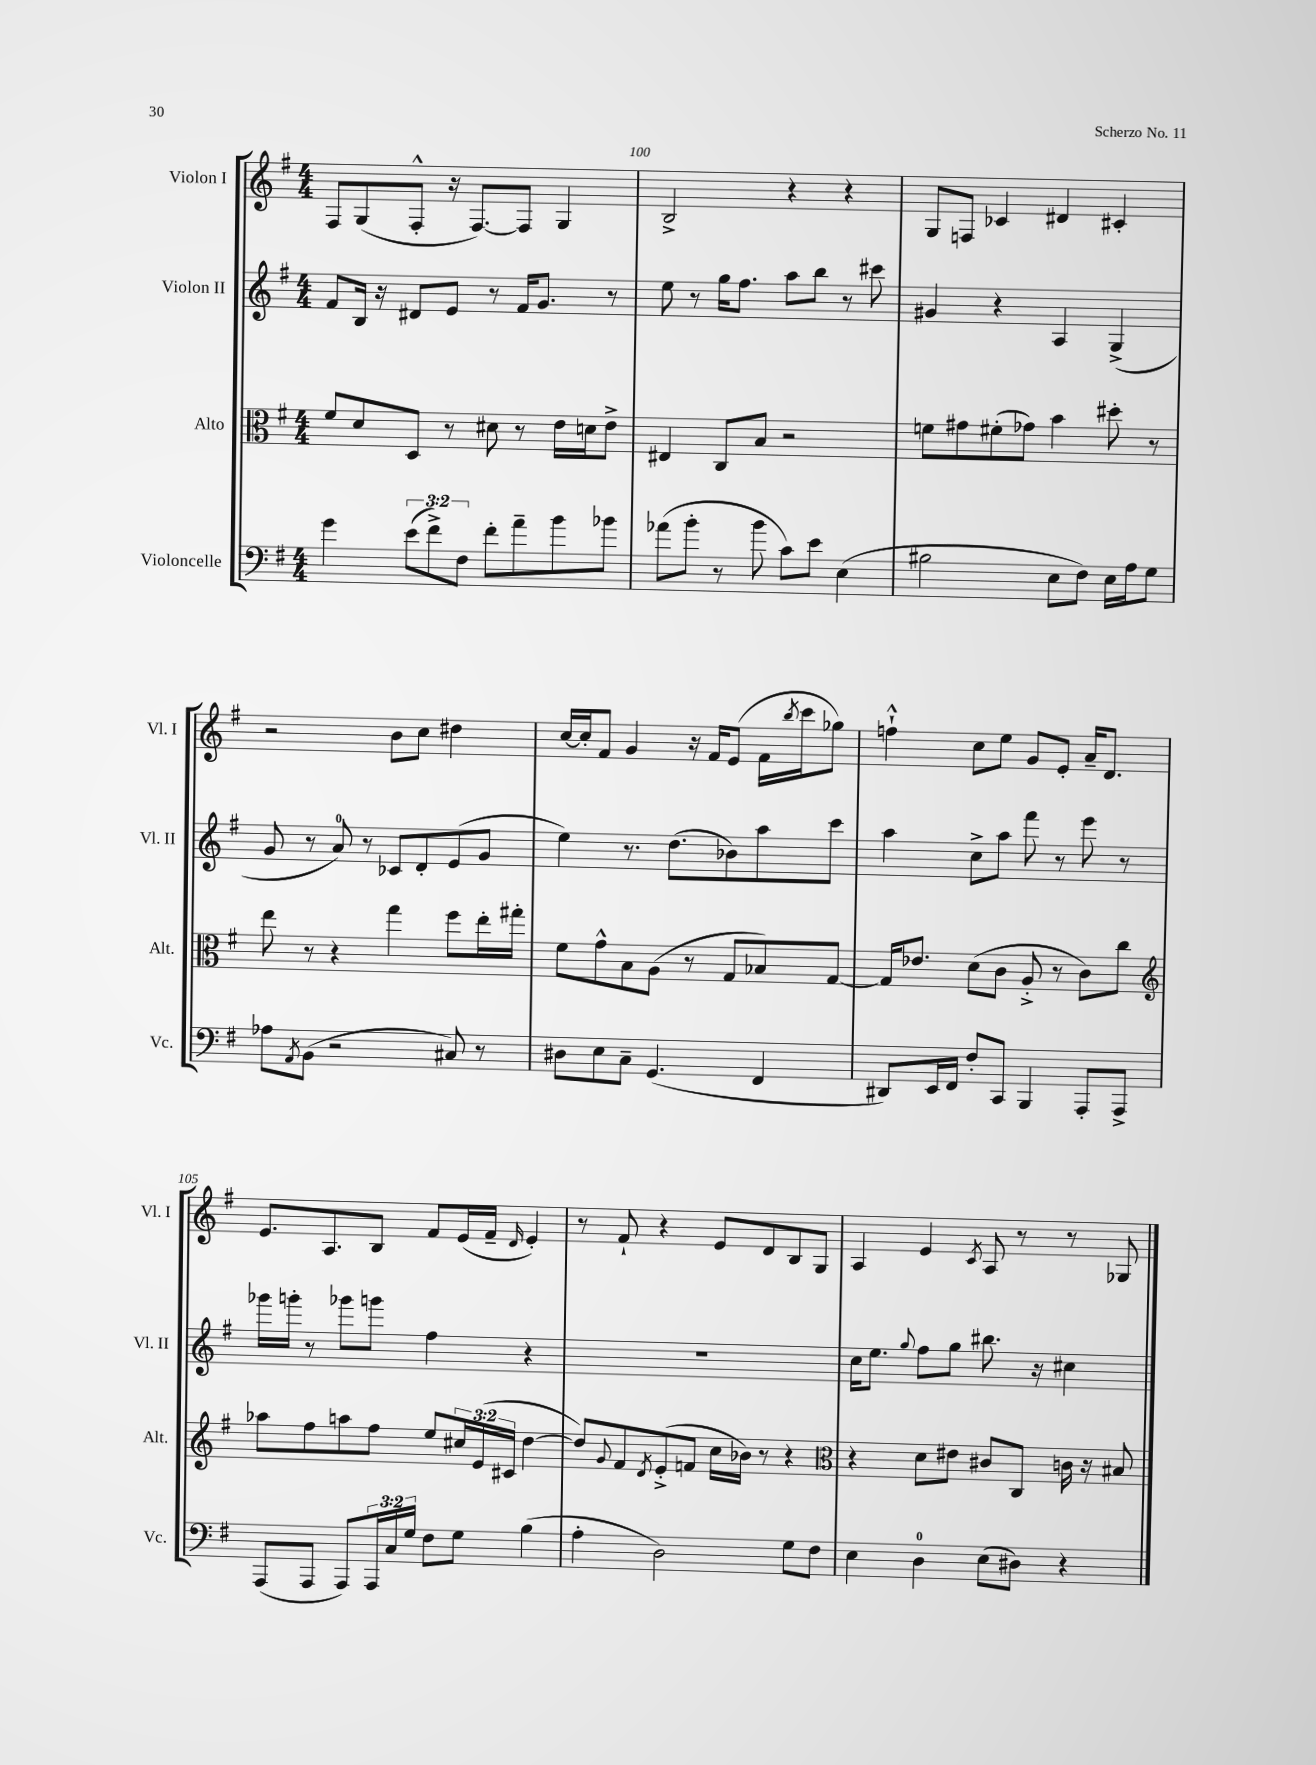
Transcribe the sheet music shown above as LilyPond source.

<<
\new StaffGroup <<
\new Staff = "s0" \with { instrumentName = "Violon I" shortInstrumentName = "Vl. I" } {
    \clef treble \key g \major \numericTimeSignature \time 4/4
    fis8 g8( fis8-.-^ r16 fis8.~) fis8 g4 |
    b2-> r4 r4 |
    g8 f8 ces'4 dis'4 cis'4-. |
    r2 b'8 c''8 dis''4 |
    c''16~ c''16-. fis'8 g'4 r16 fis'16 e'8( fis'16 \acciaccatura { b''8 } c'''16 ges''8) |
    f''4-!-^ c''8 e''8 g'8 e'8-. a'16-- d'8. |
    e'8. a8. b8 fis'8 e'16( fis'16-- \grace { d'16 } e'4-.) |
    r8 fis'8-! r4 e'8 d'8 b8 g8 |
    a4 e'4 \acciaccatura { c'8 } a8 r8 r8 ges8 \bar "|." |
}
\new Staff = "s1" \with { instrumentName = "Violon II" shortInstrumentName = "Vl. II" } {
    \clef treble \key g \major \numericTimeSignature \time 4/4
    fis'8 b16 r16 dis'8 e'8 r8 fis'16 g'8. r8 |
    e''8 r8 g''16 fis''8. a''8 b''8 r8 cis'''8 |
    gis'4 r4 a4 g4->( |
    g'8 r8 a'8-0) r8 ces'8 d'8-. e'8( g'8 |
    e''4) r8. d''8.( bes'8) a''8 c'''8 |
    a''4 c''8-> a''8 fis'''8 r8 e'''8 r8 |
    ges'''16 g'''16-. r8 ges'''8 g'''8 fis''4 r4 |
    R1 |
    c''16 e''8. \appoggiatura { g''8 } fis''8 g''8 bis''8. r16 cis''4 \bar "|." |
}
\new Staff = "s2" \with { instrumentName = "Alto" shortInstrumentName = "Alt." } {
    \clef alto \key g \major \numericTimeSignature \time 4/4 \override Staff.TupletNumber.text = #tuplet-number::calc-fraction-text
    fis'8 d'8 d8 r8 dis'8 r8 e'16 d'16 e'8-> |
    eis4 c8 b8 r2 |
    f'8 gis'8 fis'8-.( ges'8) b'4 dis''8-. r8 |
    e''8 r8 r4 g''4 fis''8 e''16-. gis''16-. |
    fis'8 g'8-^ b8 a8( r8 g8 bes8) g8~ |
    g16 ees'8. d'8( c'8 a8-.-> r8 c'8) c''8 |
    \clef treble aes''8 fis''8 a''8 fis''8 e''8 \tuplet 3/2 { cis''16 e'16( cis'16 } d''4~ |
    d''8) \appoggiatura { g'8 } fis'8 \acciaccatura { d'8 } e'8-.->( f'8 c''16 bes'16) r8 r4 |
    \clef alto r4 d'8 eis'8 cis'8 c8 c'16 r16 bis8 \bar "|." |
}
\new Staff = "s3" \with { instrumentName = "Violoncelle" shortInstrumentName = "Vc." } {
    \clef bass \key g \major \numericTimeSignature \time 4/4 \override Staff.TupletNumber.text = #tuplet-number::calc-fraction-text
    g'4 \tuplet 3/2 { e'8( fis'8->) fis8 } fis'8-. a'8-- b'8 bes'8 |
    aes'8( b'8-. r8 b'8 c'8) e'8 e4( |
    bis2 e8 fis8) e16 a16 g8 |
    aes8 \acciaccatura { a,8 } b,8( r2 cis8) r8 |
    dis8 e8 c8-- g,4.( fis,4 |
    dis,8) e,16 fis,16 fis8-. c,8 b,,4 a,,8-. a,,8-> |
    a,,8( a,,8 a,,8) \tuplet 3/2 { a,,16 c16 g16 } fis8 g8 b4( |
    a4-. d2) g8 fis8 |
    e4 d4-0 e8( dis8) r4 \bar "|." |
}
>>
>>
\layout { \context { \Score currentBarNumber = #99 \override BarNumber.break-visibility = ##(#f #t #t) barNumberVisibility = #(every-nth-bar-number-visible 5) } }
